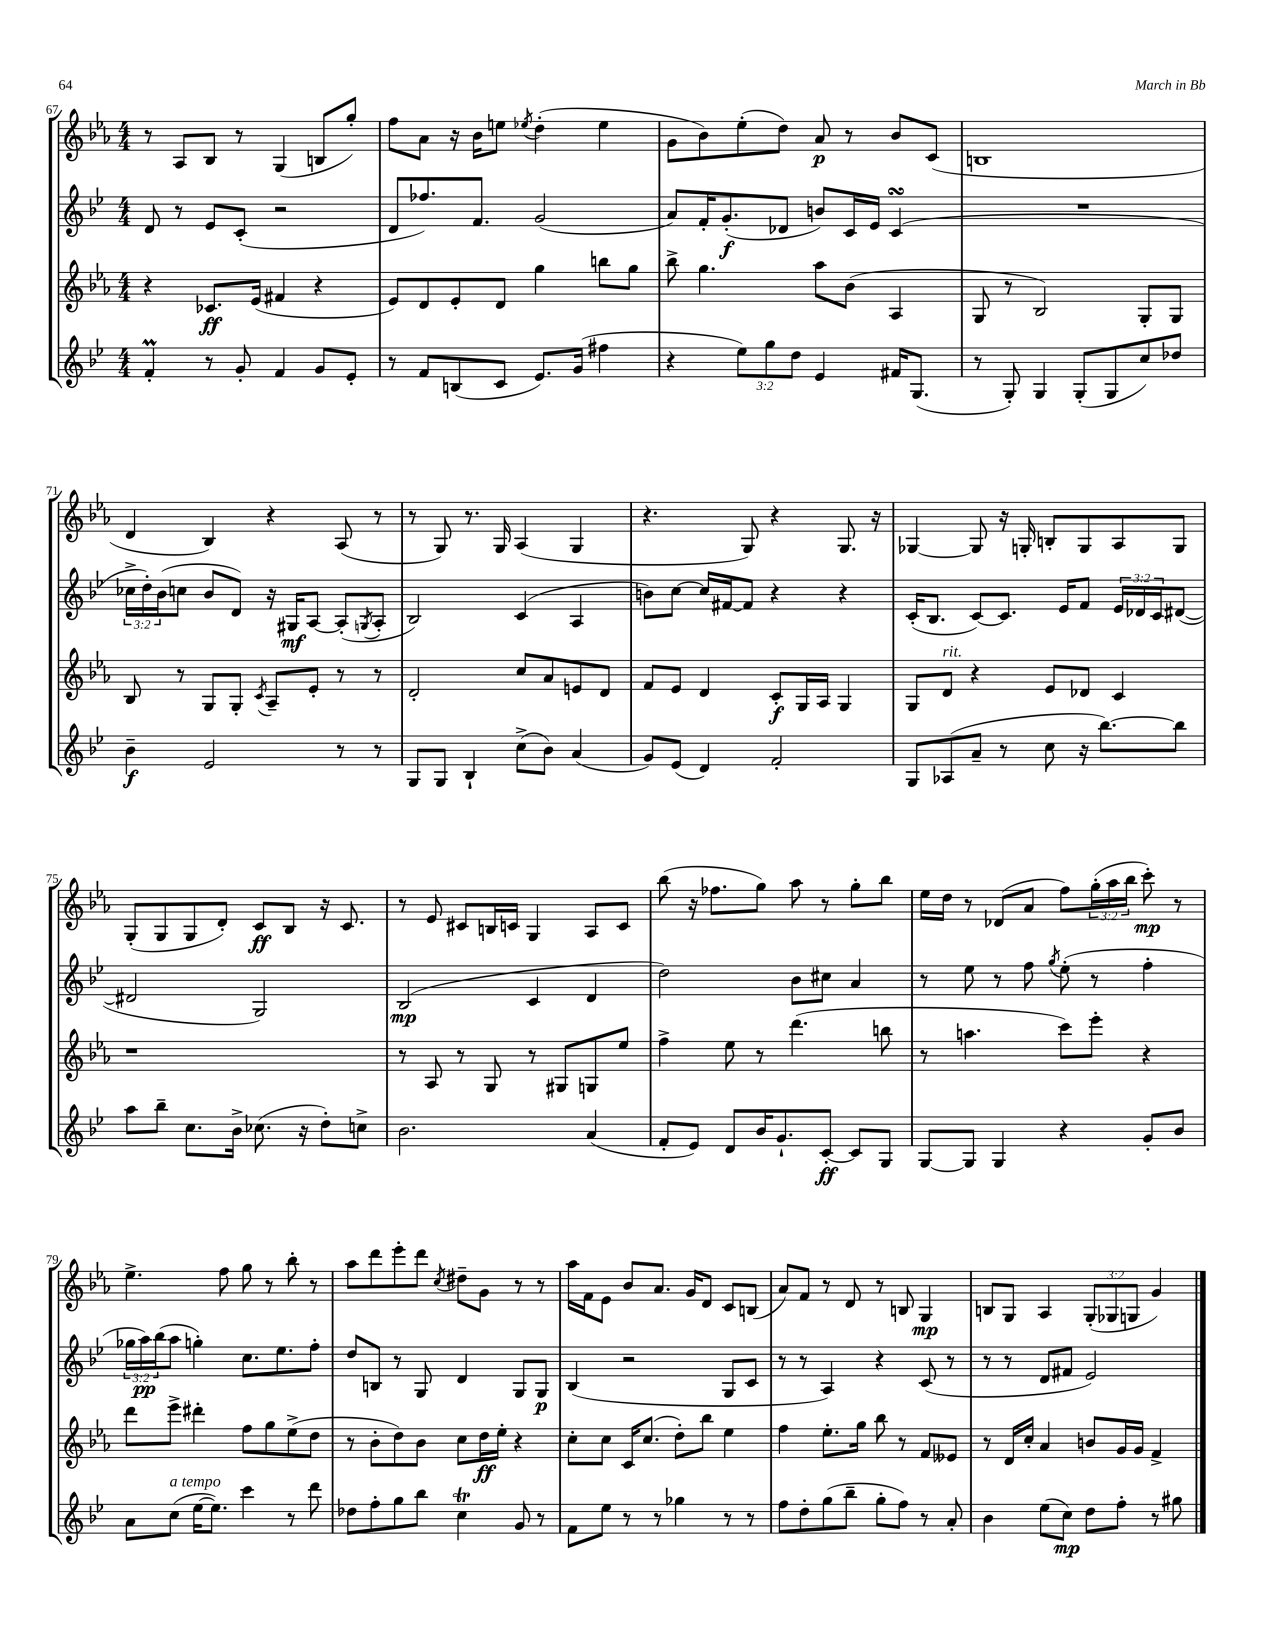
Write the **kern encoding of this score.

**kern	**kern	**kern	**kern
*staff4	*staff3	*staff2	*staff1
*clefG2	*clefG2	*clefG2	*clefG2
*k[b-e-]	*k[b-e-a-]	*k[b-e-]	*k[b-e-a-]
*M4/4	*M4/4	*M4/4	*M4/4
4f'	4r	8d	8r
.	.	8r	8A-
8r	8.c-	8e-	8B-
8g'	.	(8c'	8r
.	(16e-	.	.
4f	4f#	2r	(4G
8g	4r	.	8B
8e-'	.	.	8gg')
=	=	=	=
8r	8e-)	8d	8ff
8f	8d	8.ff-)	8a-
(8B	8e-'	.	16r
.	.	8.f	16b-
8c	8d	.	8ee
.	.	.	8qee-
8.e-)	4gg	(2g	(4dd'
(16g	.	.	.
4ff#	8bb	.	4ee-
.	8gg	.	.
=	=	=	=
4r	8bb-^	8a)	8g
.	4.gg	16f'	8b-)
.	.	(8.g'	.
12ee-)	.	.	(8ee-'
12gg	.	.	.
.	.	8d-	8dd)
12dd	.	.	.
4e-	8aa-	8b)	8a-
.	(8b-	16c	8r
.	.	16e-	.
16f#	4A-	(4c	8b-
(8.G	.	.	.
.	.	.	(8c
=	=	=	=
8r	8G	1r	1B
8G')	8r	.	.
4G	2B-)	.	.
(8G'	.	.	.
8G	.	.	.
8cc)	8G'	.	.
8dd-	8G	.	.
=	=	=	=
4b-~	8B-	24cc-^	4d
.	.	24dd')	.
.	.	(24b-	.
.	8r	8cc	.
2e-	8G	8b-	4B-)
.	8G'	8d)	.
.	8qc	.	.
.	8A-~	16r	4r
.	.	16G#	.
.	8e-'	[8A	.
8r	8r	(8A']	(8A-
.	.	8qG	.
8r	8r	8A'	8r
=	=	=	=
8G	2d'	2B-)	8r
8G	.	.	8G)
4B-`	.	.	8.r
.	.	.	16G
(8cc^	8cc	(4c	(4A-
8b-)	8a-	.	.
(4a	8e	4A	4G
.	8d	.	.
=	=	=	=
8g)	8f	8b)	4.r
(8e-	8e-	[8cc	.
4d)	4d	16cc]	.
.	.	[16f#	.
.	.	8f#]	8G)
2f'	8c'	4r	4r
.	16G	.	.
.	16A-	.	.
.	4G	4r	8.G
.	.	.	16r
=	=	=	=
8G	8G	(16c'	[4G-
.	.	8.B-	.
(8A-	8d	.	.
8a~	4r	[8c)	8G-]
8r	.	8.c]	16r
.	.	.	16G'
8cc	8e-	.	8B'
.	.	16e-	.
16r	8d-	8f	8G
[8.bb-)	.	.	.
.	4c	24e-	8A-
.	.	24d-	.
.	.	24c	.
8bb-]	.	([8d#	8G
=	=	=	=
8aa	1r	2d#]	(8G'
8bb-~	.	.	8G
8.cc	.	.	8G
.	.	.	8d')
16b-^	.	.	.
(8.cc-	.	2G)	8c
.	.	.	8B-
16r	.	.	.
8dd')	.	.	16r
.	.	.	8.c
8cc^	.	.	.
=	=	=	=
2.b-	8r	(2B-	8r
.	8A-	.	8e-
.	8r	.	8c#
.	8G	.	16B
.	.	.	16c
.	8r	4c	4G
.	8G#	.	.
(4a	8G	4d	8A-
.	8ee-	.	8c
=	=	=	=
8f'	4ff^	2dd)	(8bb-
8e-)	.	.	16r
.	.	.	8.ff-
8d	8ee-	.	.
16b-	8r	.	8gg)
8.g`	.	.	.
.	(4.ddd	8b-	8aa-
[8c'	.	8cc#	8r
8c]	.	4a	8gg'
8G	8bb	.	8bb-
=	=	=	=
[8G	8r	8r	16ee-
.	.	.	16dd
8G]	4.aa	8ee-	8r
4G	.	8r	(8d-
.	.	8ff	8a-
.	.	8qgg	.
4r	8ccc)	(8ee-'	8ff)
.	8eee-'	8r	(24gg'
.	.	.	24aa-
.	.	.	24bb-
8g'	4r	4ff'	8ccc')
8b-	.	.	8r
=	=	=	=
8a	8ddd	24gg-	4.ee-^
.	.	24aa)	.
.	.	(24bb-	.
(8cc	8eee-^	8aa	.
[16ee-	4ddd#'	4gg')	.
8.ee-])	.	.	.
.	.	.	8ff
4ccc	8ff	8.cc	8gg
.	8gg	.	8r
.	.	8.ee-	.
8r	(8ee-^	.	8bb-'
8ddd	8dd	8ff'	8r
=	=	=	=
8dd-	8r	8dd	8aa-
8ff'	8b-'	8B	8ddd
8gg	8dd)	8r	8eee-'
8bb-	8b-	8G	8ddd
.	.	.	8qcc
4cc	8cc	4d	8dd#~
.	16dd	.	8g
.	16ee-'	.	.
8g	4r	8G	8r
8r	.	8G	8r
=	=	=	=
8f	8cc'	(4B-	16aa-
.	.	.	16f
8ee-	8cc	.	8e-
8r	16c	2r	8b-
.	(8.cc	.	.
8r	.	.	8.a-
4gg-	8dd')	.	.
.	.	.	16g
.	8bb-	.	8d
8r	4ee-	8G	8c
8r	.	8c	(8B
=	=	=	=
8ff	4ff	8r	8a-)
8dd'	.	8r	8f
(8gg	8.ee-'	4A)	8r
8bb-~	.	.	8d
.	16gg	.	.
8gg'	8bb-	4r	8r
8ff)	8r	.	8B
8r	8f	(8c	4G
8a'	8e--	8r	.
=	=	=	=
4b-	8r	8r	8B
.	16d	8r	8G
.	16cc'	.	.
(8ee-	4a-	8d	4A-
8cc)	.	8f#	.
8dd	8b	2e-)	(12G'
.	.	.	12G-
8ff'	16g	.	.
.	.	.	12G
.	16g	.	.
8r	4f^	.	4g)
8gg#	.	.	.
==	==	==	==
*-	*-	*-	*-
